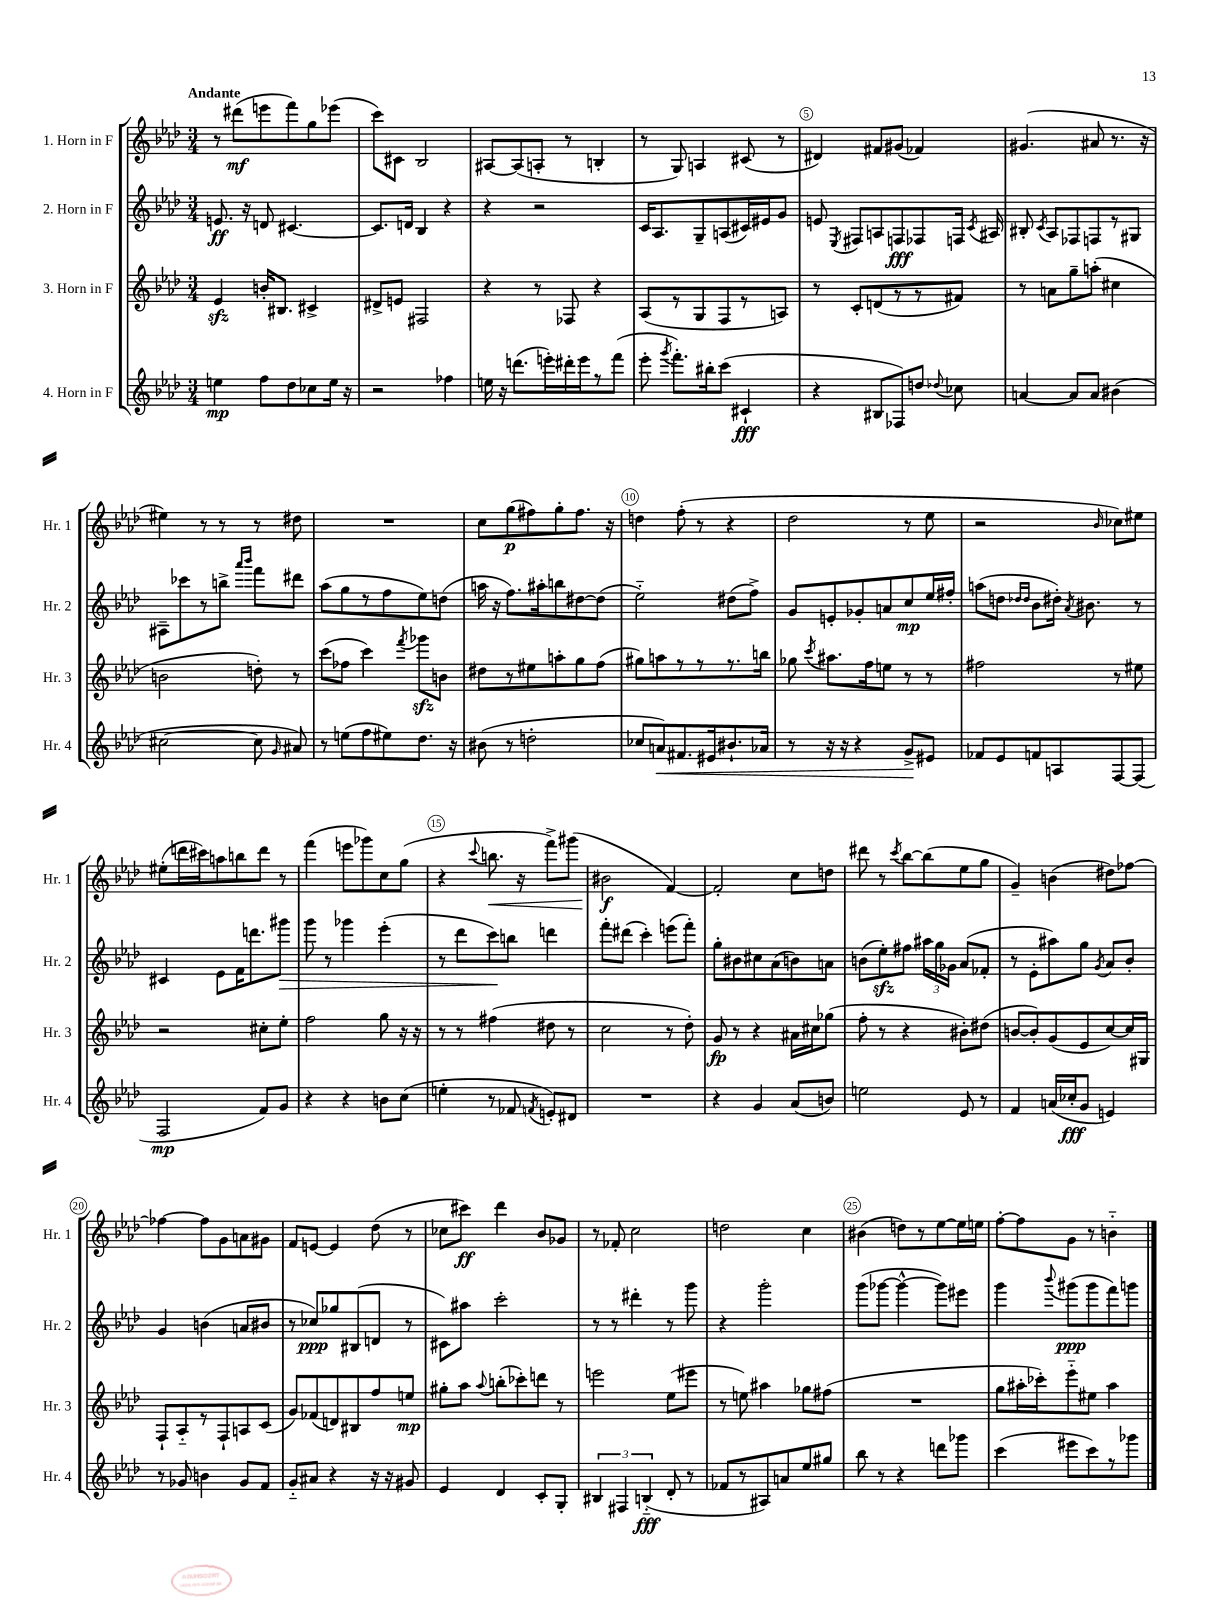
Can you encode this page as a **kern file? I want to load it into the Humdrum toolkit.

**kern	**dynam	**kern	**dynam	**kern	**dynam	**kern	**dynam
*part4	*part4	*part3	*part3	*part2	*part2	*part1	*part1
*staff4	*staff4	*staff3	*staff3	*staff2	*staff2	*staff1	*staff1
*I"4. Horn in F	*	*I"3. Horn in F	*	*I"2. Horn in F	*	*I"1. Horn in F	*
*I'Hr. 4	*	*I'Hr. 3	*	*I'Hr. 2	*	*I'Hr. 1	*
*clefG2	*	*clefG2	*	*clefG2	*	*clefG2	*
*k[b-e-a-d-]	*	*k[b-e-a-d-]	*	*k[b-e-a-d-]	*	*k[b-e-a-d-]	*
*M3/4	*	*M3/4	*	*M3/4	*	*M3/4	*
=1	=1	=1	=1	=1	=1	=1	=1
!	!	!	!	!	!	!LO:TX:a:B:t=Andante	!
4een\	mp	4e-zz/	.	8.en/	ff	8r	.
.	.	.	.	.	.	(8ddd#X\L	mf
.	.	.	.	16r	.	.	.
8ff\L	.	16bn'/KL	.	8dn/	.	8eeen\	.
.	.	8.B#X/J	.	.	.	.	.
8dd-\	.	.	.	[4.c#X/	.	8fff\)	.
8cc-X\	.	4c#X^/	.	.	.	8gg\	.
16ee\Jk	.	.	.	.	.	(8eee-X\J	.
16r	.	.	.	.	.	.	.
=2	=2	=2	=2	=2	=2	=2	=2
2r	.	8d#X^/L	.	8.c#/L]	.	8ccc\L)	.
.	.	8en/J	.	.	.	8c#X\J	.
.	.	.	.	16dn/Jk	.	.	.
.	.	2F#X/	.	4B-/	.	2B-/	.
4ff-X\	.	.	.	4r	.	.	.
=3	=3	=3	=3	=3	=3	=3	=3
16een\	.	4r	.	4r	.	[8A#X/L	.
16r	.	.	.	.	.	.	.
(8.dddn\L	.	.	.	.	.	(8A#/]	.
.	.	8r	.	2r	.	8An'/J	.
16eeen'\L)	.	.	.	.	.	.	.
16ddd#X'\	.	8F-X/	.	.	.	8r	.
16eee\J	.	.	.	.	.	.	.
8r	.	4r	.	.	.	4Bn'/	.
(8fff\J	.	.	.	.	.	.	.
=4	=4	=4	=4	=4	=4	=4	=4
8eee-'\	.	(8A-/L	.	16c/KL	.	8r	.
.	.	.	.	8.A-/	.	.	.
8qggg/	.	.	.	.	.	.	.
8.fff'\L)	.	8r	.	.	.	8G/)	.
.	.	8G/	.	8G~/	.	4An/	.
16bb#X'\k	.	.	.	.	.	.	.
(8ccc\J	.	8F/	.	(8An/	.	.	.
4c#X`/	fff	8r	.	16c#X/L)	.	(8c#X/	.
.	.	.	.	16e#X/J	.	.	.
.	.	8An/J)	.	8g/J	.	8r	.
=5	=5	=5	=5	=5	=5	=5	=5
4r	.	8r	.	8en/	.	4d#X/)	.
.	.	.	.	8qE-/	.	.	.
.	.	8c'/L	.	8F#X/L	.	.	.
8B#X/L	.	(8dn/	.	8An/	.	8f#X/L	.
8F-X/)	.	8r	.	8Fn/	fff	(8g#X/J	.
8ddn/J	.	8r	.	8F-X/	.	4f-X/)	.
8qqdd-X/	.	.	.	.	.	.	.
8cc-X\	.	8f#X/J)	.	16Fn/Jk	.	.	.
.	.	.	.	8qc/	.	.	.
.	.	.	.	16A#X/	.	.	.
=6	=6	=6	=6	=6	=6	=6	=6
[4an/	.	8r	.	8B#X'/	.	(4.g#X/	.
.	.	.	.	8qc/	.	.	.
.	.	8an\L	.	8A-/L	.	.	.
8a/L]	.	8gg~\	.	8F-X/	.	.	.
8a/J	.	(8aan'\J	.	8Fn/	.	8a#X/	.
(4b#X\	.	4cc#X\	.	8r	.	8.r	.
.	.	.	.	8G#X/J	.	.	.
.	.	.	.	.	.	16r	.
!!LO:LB:g=z
=7	=7	=7	=7	=7	=7	=7	=7
[2cc#X\	.	2bn\	.	8A#X~\L	.	4ee#X\)	.
.	.	.	.	8ccc-X\	.	.	.
.	.	.	.	8r	.	8r	.
.	.	.	.	8bbn^\J	.	8r	.
.	.	.	.	16qqaaa-/LL	.	.	.
.	.	.	.	16qqbbb-/JJ	.	.	.
8cc#\]	.	8ddn'\)	.	8fff\L	.	8r	.
16qqg/	.	.	.	.	.	.	.
8a#X/)	.	8r	.	8ddd#X\J	.	8dd#X\	.
=8	=8	=8	=8	=8	=8	=8	=8
8r	.	(8ccc\L	.	(8aa-\L	.	2.r	.
(8een\L	.	8ff-X\J	.	8gg\	.	.	.
8ff\	.	4ccc\)	.	8r	.	.	.
8ee#X\)	.	.	.	8ff\	.	.	.
.	.	8qfff/	.	.	.	.	.
8.dd-\J	.	8ggg-Xzz\L	.	8ee-\)	.	.	.
.	.	8bn\J	.	(8ddn\J	.	.	.
16r	.	.	.	.	.	.	.
=9	=9	=9	=9	=9	=9	=9	=9
(8b#X\	.	8dd#X\L	.	16aan\	.	8cc\L	.
.	.	.	.	16r	.	.	.
8r	.	8r	.	8.ff\L)	.	(8gg\	p
2ddn'\	.	8ee#X\	.	.	.	8ff#X\)	.
.	.	.	.	16aa#X'\k	.	.	.
.	.	8aan'\	.	8bbn\	.	8gg'\	.
.	.	8gg\	.	[8dd#X\	.	8.ff#\J	.
.	.	(8ff\J	.	(8dd#\J]	.	.	.
.	.	.	.	.	.	16r	.
=10	=10	=10	=10	=10	=10	=10	=10
8cc-X/L	.	8gg#X\L)	.	2ee-\)	.	4ddn\	.
!	!LO:HP:b	!	!	!	!	!	!
8an/)	<	8aan\	.	.	.	.	.
8.f#X/	.	8r	.	.	.	(8ff'\	.
.	.	8r	.	.	.	8r	.
16e#X/k	.	.	.	.	.	.	.
8.b#X`/	.	8.r	.	(8dd#X\L	.	4r	.
.	.	.	.	8ff^\J)	.	.	.
16a-X/Jk	.	16bbn\Jk	.	.	.	.	.
=11	=11	=11	=11	=11	=11	=11	=11
8r	.	8gg-X\	.	8g/L	.	2dd-\	.
.	.	8qccc/	.	.	.	.	.
16r	.	8.aa#X\L	.	8en'/	.	.	.
16r	.	.	.	.	.	.	.
4r	.	.	.	8g-X'/	.	.	.
.	.	16ff\k	.	.	.	.	.
.	.	8een\J	.	8an/	.	.	.
8g^/L	.	8r	.	8cc/	mp	8r	.
8e#X/J	[	8r	.	16ee-/L	.	8ee-\	.
.	.	.	.	16ff#X'/JJ	.	.	.
=12	=12	=12	=12	=12	=12	=12	=12
8f-X/L	.	2ff#X\	.	(8aan\L	.	2r	.
8e-/	.	.	.	8ddn\J	.	.	.
.	.	.	.	16qqdd-X/LL	.	.	.
.	.	.	.	16qqdd-/JJ	.	.	.
8fn/	.	.	.	8b-\L	.	.	.
8An/	.	.	.	16dd#X'\Jk)	.	.	.
.	.	.	.	8qa-/	.	.	.
.	.	.	.	8.b#X\	.	.	.
.	.	.	.	.	.	16qqb-/	.
[8F/	.	8r	.	.	.	8cc-X\L)	.
(8F/J]	.	8ee#X\	.	8r	.	8ee#X\J	.
!!LO:LB:g=z
=13	=13	=13	=13	=13	=13	=13	=13
2F/	mp	2r	.	4c#X/	.	(8ee#X'\L	.
.	.	.	.	.	.	16dddn\L	.
.	.	.	.	.	.	16ccc#X\J)	.
.	.	.	.	8e-\L	.	8aan\	.
.	.	.	.	16f\K	.	8bbn\	.
.	.	.	.	8.dddn\	.	.	.
8f/L)	.	8cc#X'\L	.	.	.	8ddd\J	.
!	!	!	!	!	!LO:HP:b	!	!
8g/J	.	8ee-'\J	.	8ggg#X\J	>	8r	.
=14	=14	=14	=14	=14	=14	=14	=14
4r	.	2ff\	.	8ggg\	.	(4fff\	.
.	.	.	.	8r	.	.	.
4r	.	.	.	4ggg-X\	.	8eeen\L	.
.	.	.	.	.	.	8ggg-X\)	.
8bn\L	.	8gg\	.	(4eee-'\	.	8cc\	.
(8cc\J	.	16r	.	.	.	(8gg\J	.
.	.	16r	.	.	.	.	.
=15	=15	=15	=15	=15	=15	=15	=15
4een'\	.	8r	.	8r	.	4r	.
.	.	8r	.	8ddd-\L	.	.	.
.	.	.	.	.	.	8qqccc/	.
!	!	!	!	!	!	!	!LO:HP:b
8r	.	(4ff#X\	.	8ccc\)	.	8.bbn\	<
8f-X/	.	.	.	8bbn\J	]	.	.
.	.	.	.	.	.	16r	.
8qfn/	.	.	.	.	.	.	.
8en'/L)	.	8dd#X\	.	4dddn\	.	8fff^\L)	.
8d#X/J	.	8r	.	.	.	(8ggg#X\J	.
=16	=16	=16	=16	=16	=16	=16	=16
2.r	.	2cc\	.	8fff'\L	.	2b#X\	f
.	.	.	.	(8ddd#X\J	.	.	.
.	.	.	.	4ccc'\)	.	.	.
.	.	8r	.	(8eeen\L	.	[4f/)	[
.	.	8dd-'\)	.	8fff'\J)	.	.	.
=17	=17	=17	=17	=17	=17	=17	=17
4r	.	8g/	fp	8gg'\L	.	2f'/]	.
.	.	8r	.	8b#X\	.	.	.
4g/	.	4r	.	8cc#X\	.	.	.
.	.	.	.	(8a-\	.	.	.
(8a-/L	.	16a#X\LL	.	8bn\)	.	8cc\L	.
.	.	16cc#X\J	.	.	.	.	.
8bn/J)	.	(8gg-X\J	.	8an\J	.	8ddn\J	.
=18	=18	=18	=18	=18	=18	=18	=18
2een\	.	8ff'\	.	(8bn\L	.	8ddd#X\	.
.	.	8r	.	8ee-zz'\)	.	8r	.
.	.	.	.	.	.	8qccc/	.
.	.	4r	.	8ff#X\J	.	[8bb-\L	.
.	.	.	.	24aa#X\LL	.	(8bb-\]	.
.	.	.	.	24gg\	.	.	.
.	.	.	.	24g-X\JJ	.	.	.
8e-/	.	8b#X'\L)	.	(8a-/L	.	8ee-\	.
8r	.	(8dd#X\J	.	8f-X'/J	.	8gg\J	.
=19	=19	=19	=19	=19	=19	=19	=19
4f/	.	[8bn/L	.	8r	.	4g~/)	.
.	.	8b'/])	.	8e-'\L	.	.	.
(16an/LL	.	(8g/	.	8aa#X\)	.	(4bn\	.
16cc-X'/J	fff	.	.	.	.	.	.
8g/J	.	8e-/	.	8gg\J	.	.	.
.	.	.	.	8qg/	.	.	.
4en/)	.	[8cc/)	.	8a-/L	.	8dd#X\L)	.
.	.	16cc/L]	.	8b-'/J	.	[8ff-X\J	.
.	.	16G#X/JJ	.	.	.	.	.
!!LO:LB:g=z
=20	=20	=20	=20	=20	=20	=20	=20
8r	.	8F`/L	.	4g/	.	4ff-X\_	.
8g-X/	.	8A-/	.	.	.	.	.
4bn\	.	8r	.	(4bn\	.	8ff-\L]	.
.	.	8F`/	.	.	.	8g\	.
8g-/L	.	8An/	.	8an/L	.	8an\	.
8f/J	.	(8c/J	.	8b#X/J	.	8g#X\J	.
=21	=21	=21	=21	=21	=21	=21	=21
8g/L	.	8g/L)	.	8r	.	8f/L	.
8a#X/J	.	(8f-X/	.	8cc-X/L)	ppp	[8en/J	.
4r	.	8dn/)	.	8gg-X/	.	4e/]	.
.	.	8B#X/	.	(8B#X/	.	.	.
16r	.	8ff/	.	8dn/J	.	(8dd-\	.
16r	.	.	.	.	.	.	.
8g#X/	.	8een/J	mp	8r	.	8r	.
=22	=22	=22	=22	=22	=22	=22	=22
4e-/	.	8gg#X'\L	.	8c#X\L)	.	8cc-X\L	.
.	.	8aa-\J	.	8aa#X\J	.	8ccc#X\J)	ff
.	.	8qqaa-/	.	.	.	.	.
4d-/	.	(8bbn'\L	.	2ccc'\	.	4ddd-\	.
.	.	8ccc-X'\)	.	.	.	.	.
8c'/L	.	8dddn\J	.	.	.	8b-/L	.
8G'/J	.	8r	.	.	.	8g-X/J	.
=23	=23	=23	=23	=23	=23	=23	=23
6B#X/	.	2eeen\	.	8r	.	8r	.
.	.	.	.	8r	.	8f-X'/	.
6F#X/	.	.	.	.	.	.	.
.	.	.	.	4ddd#X'\	.	2cc\	.
(6Bn/	fff	.	.	.	.	.	.
8d-'/	.	(8ee-\L	.	8r	.	.	.
8r	.	8eee#X\J	.	8ggg\	.	.	.
=24	=24	=24	=24	=24	=24	=24	=24
8f-X/L	.	8r	.	4r	.	2ddn\	.
8r	.	8een\)	.	.	.	.	.
8A#X/)	.	4aa#X\	.	2ggg'\	.	.	.
8an/	.	.	.	.	.	.	.
8ee-/	.	8gg-X\L	.	.	.	4cc\	.
8gg#X/J	.	(8ff#X\J	.	.	.	.	.
=25	=25	=25	=25	=25	=25	=25	=25
8bb-\	.	2.r	.	(8ggg\L	.	(4b#X\	.
8r	.	.	.	[8ggg-X\J	.	.	.
4r	.	.	.	4ggg-^^\_	.	8ddn\L)	.
.	.	.	.	.	.	8r	.
8dddn\L	.	.	.	8ggg-\L])	.	[8ee-\	.
8ggg-X\J	.	.	.	8eee#X\J	.	16ee-\L]	.
.	.	.	.	.	.	16een\JJ	.
=26	=26	=26	=26	=26	=26	=26	=26
(4ccc\	.	8gg\L	.	4ggg\	.	[8ff'\L	.
.	.	16aa#X'\L	.	.	.	8ff\]	.
.	.	16ccc-X'\J)	.	.	.	.	.
.	.	.	.	8qqbbb-/	.	.	.
8eee#X\L	.	8eee-\	.	(8ggg#X\L	ppp	8g\J	.
8ccc\)	.	8ee#X\J	.	8ggg#\	.	8r	.
8r	.	4aa#\	.	8fff\)	.	4bn\	.
8ggg-X\J	.	.	.	8gggn\J	.	.	.
==	==	==	==	==	==	==	==
*-	*-	*-	*-	*-	*-	*-	*-
